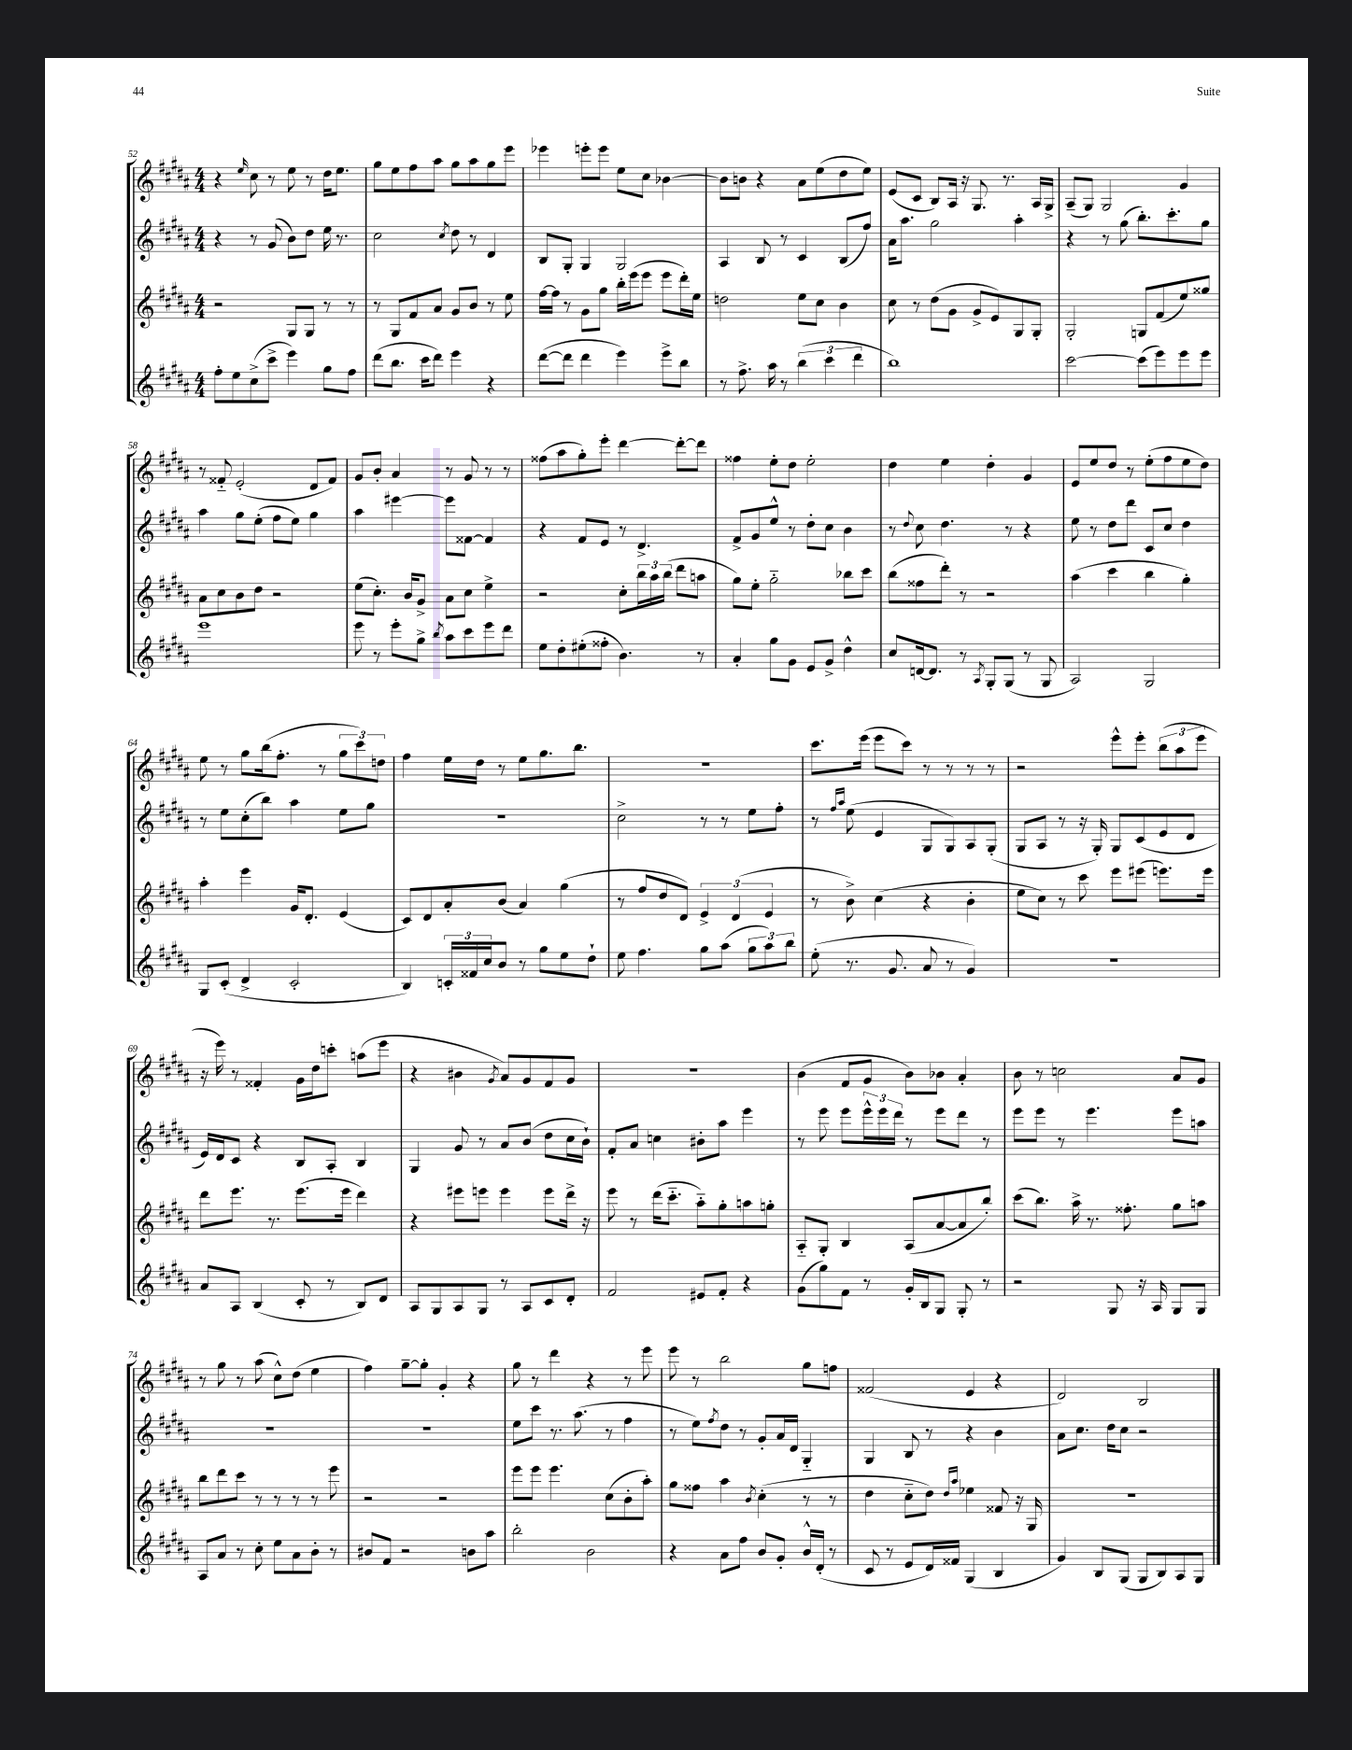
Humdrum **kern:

**kern	**kern	**kern	**kern
*staff4	*staff3	*staff2	*staff1
*clefG2	*clefG2	*clefG2	*clefG2
*k[f#c#g#d#a#]	*k[f#c#g#d#a#]	*k[f#c#g#d#a#]	*k[f#c#g#d#a#]
*M4/4	*M4/4	*M4/4	*M4/4
8ff#'\L	2r	4r	4r
8ee\	.	.	.
.	.	.	16qqee/
(8cc#^\	.	8r	8cc#\
8ccc#^\J	.	(8g#/	8r
4eee\)	8G#/L	8b\L)	8ee\
.	8G#/J	8dd#\J	8r
8gg#\L	8r	16ee\	16dd#\LK
.	.	8.r	8.ee\J
8ff#\J	8r	.	.
=	=	=	=
(8ddd#\L	8r	2cc#\	8gg#\L
8.bb\J	8G#/L	.	8ee\
.	8f#/	.	8ff#\
16ccc#\LK	.	.	.
8ddd#\J)	8a#/J	.	8aa#\J
.	.	8qcc#/	.
4eee\	8g#/L	8dd#\	8gg#\L
.	8b/J	8r	8aa#\
4r	8r	4d#/	8gg#\
.	8ee\	.	8eee\J
=	=	=	=
([8ddd#\L	[16ff#\LL	8B/L	4eee-\
.	16ff#\]JJ	.	.
8ddd#\]J	8r	8G#'/J	.
4ddd#\	8g#\L	4G#/	8eee'\L
.	8gg#\J	.	8eee\J
4eee\)	16bb'\LL	2G#/	8ee\L
.	(16eee\J	.	.
.	8eee\J	.	8cc#\J
8eee^\L	8eee\L	.	[4b-\
8bb\J	16ddd#'\L)	.	.
.	16ee\JJ	.	.
=	=	=	=
8r	2dd\	4A#/	8b-\]L
8.ff#^\	.	.	8b\J
.	.	8B/	4r
16aa#\	.	.	.
8r	.	8r	.
(6bb\	8ee\L	4c#/	8a#\L
.	8cc#\J	.	(8ee\
6ccc#\	.	.	.
.	4b\	(8B/L	8dd#\
6ddd#\	.	.	.
.	.	8ff#/J)	8ee\J)
=	=	=	=
1bb)	8cc#\	16a#\LK	(8e/L
.	.	8.aa#\J	.
.	8r	.	8c#/J
.	(8dd#\L	2gg#\	8B/L)
.	8g#\J	.	16A#/Jk
.	.	.	16r
.	8g#^/L	.	8.G#/
.	8e/)	.	.
.	.	.	8.r
.	8G#/	4aa#'\	.
.	8G#'/J	.	16A#/LL
.	.	.	16G#^/JJ
=	=	=	=
[2ccc#\	2G#'/	4r	(8A#~/L
.	.	.	8G#/J)
.	.	8r	2G#/
.	.	(8gg#\	.
(8ccc#\]L	8G/L	8.bb'\L)	.
8eee\)	(8f#/	.	.
.	.	8.ccc#'\	.
8eee\	8ee/)	.	4g#/
8eee\J	8gg##/J	8gg#\J	.
=	=	=	=
1eee	8a#\L	4aa#\	8r
.	8cc#\	.	8f##'~/
.	8b\	8gg#\L	(2e'/
.	8dd#\J	(8ee'\J	.
.	2r	8ff#\L	.
.	.	8ee\J)	.
.	.	4gg#\	8d#/L
.	.	.	8f##/J)
=	=	=	=
8eee\	(8ee\L	4aa#\	8g#/L
8r	8.cc#'\J)	.	8b'/J
8eee'\L	.	[4eee#\	4a#/
.	16b/LK	.	.
8gg#^\J	8g#^/J	.	.
8qbb/	.	.	.
8aa#\L	8a#\L	8eee#\]L	8r
8ccc#\	8cc#\J	[8f##\J	8g#/
8eee\	4ee^\	4f##/]	8r
8ddd#\J	.	.	8r
=	=	=	=
8ee\L	2r	4r	(8ff##\L
8dd#'\	.	.	8aa#\
(8ee#'\	.	8f#/L	8gg#'\)
8ff##'\J	.	8e/J	8eee'\J
4.b\)	8cc#'\L	8r	[4ddd#\
.	24bb\L	4.d#^/	.
.	24aa#\	.	.
.	(24bb\JJ	.	.
.	8ddd#\L	.	8ddd#'\_L
8r	8aa\J	.	8ddd#\]J
=	=	=	=
4a#'/	8gg#\L)	8f#^/L	4ff##\
.	8ee'\J	8g#/	.
8gg#\L	2gg#'~\	8ee^^/J	8ee'\L
8g#\J	.	8r	8dd#\J
8e/L	.	8dd#'\L	2ee'\
8g#^/J	.	8cc#\J	.
4dd#^^\	8bb-\L	4b\	.
.	8ccc#\J	.	.
=	=	=	=
8cc#/L	(8bb\L	8r	4dd#\
.	.	8qqdd#/	.
[16d/k	8ff##\	8cc#\	.
8.d/]J	.	.	.
.	8ddd#'\J)	4.dd#\	4ee\
8r	8r	.	.
8qA#/	.	.	.
8G#'/L	2r	.	4dd#'\
(8G#/J	.	8r	.
8r	.	4r	4g#/
8G#/	.	.	.
=	=	=	=
2A#/)	(4aa#\	8ee\	8e/L
.	.	8r	8ee/
.	4ccc#\	8dd#\L	8dd#/J
.	.	8ddd#\J	8r
2G#/	4bb\	8c#/L	(8ee'\L
.	.	8cc#/J	8ff#\
.	4gg#'\)	4dd#\	8ee\
.	.	.	8dd#\J)
=	=	=	=
8G#/L	4aa#'\	8r	8ee\
(8c#'/J	.	8ee\L	8r
4d#^/	4eee\	(8cc#'\	8gg#\L
.	.	8bb\J)	(16bb\k
.	.	.	8.ff#'\J
2c#'/	16g#/LK	4aa#\	.
.	8.d#'/J	.	.
.	.	.	8r
.	(4e/	8ee\L	12gg#\L
.	.	.	12ccc#\)
.	.	8gg#\J	.
.	.	.	12dd\J
=	=	=	=
4B/)	8c#/L)	1r	4ff#\
.	8d#/	.	.
24c'/LL	8a#'/	.	16ee\LL
24f##/	.	.	.
.	.	.	16dd#\JJ
24cc#/J	.	.	.
8b/J	(8b/J	.	8r
8r	4a#/)	.	8ee\L
8gg#\L	.	.	8.gg#\
8ee\	(4gg#\	.	.
.	.	.	8.bb\J
8dd#`\J	.	.	.
=	=	=	=
8ee\	8r	2cc#^\	1r
4.ff#\	8ff#/L	.	.
.	8dd#/	.	.
.	8d#/J)	.	.
8gg#\L	6e^/	8r	.
(8aa#\J	.	8r	.
.	(6d#/	.	.
12gg#\L	.	8ee\L	.
12aa#\)	6e/	.	.
.	.	8ff#'\J	.
12bb\J	.	.	.
=	=	=	=
(8ee'\	8r	8r	8.ccc#\L
.	.	16qqff#/LL	.
.	.	16qqaa#/JJ	.
8.r	8b^\)	(8ee\	.
.	.	.	(16eee\Jk
.	(4cc#\	4e/	8eee\L
8.g#/	.	.	.
.	.	.	8ccc#\J)
8a#/	4r	8G#/L	8r
8r	.	8G#/)	8r
4g#/)	4b'\	8A#/	8r
.	.	(8G#'/J	8r
=	=	=	=
1r	8ee\L	8G#/L	2r
.	8cc#\J)	8A#/J	.
.	8r	8r	.
.	8ccc#\	16r	.
.	.	16G#'/)	.
.	8eee\L	8G#/L	8eee^^\L
.	(8eee#\J	(8c#/	8eee'\J
.	8.eee\L)	8e/	(12bb\L
.	.	.	12aa#\
.	.	8d#/J	.
.	.	.	12eee\J
.	16eee\Jk	.	.
=	=	=	=
8a#/L	8ddd#\L	16e/LL)	16r
.	.	16d#/J	16eee\)
8A#/J	8.eee\J	8c#/J	8r
(4B/	.	4r	4f##'/
.	8.r	.	.
8c#'/	(8.eee\L	8B/L	16g#\LL
.	.	.	16dd#\J
8r	.	8A#'/J	8ccc'\J
.	16eee\Jk	.	.
8B/L)	4ddd#\)	4B/	(8aa\L
8d#/J	.	.	8eee\J
=	=	=	=
8A#/L	4r	4G#/	4r
8G#/	.	.	.
8A#/	8eee#\L	8g#/	4b#\
8G#/J	8eee\J	8r	.
.	.	.	8qg#/
8r	4eee\	8a#/L	8a#/L)
8A#/L	.	(8b/J	8g#/
8c#/	8eee\L	8dd#\L	8f#/
8d#'/J	16ddd#^\Jk	16cc#\L	8g#/J
.	16r	16b`\JJ)	.
=	=	=	=
2f#/	8eee\	8f#'/L	1r
.	8r	8a#/J	.
.	(16ddd#\LK	4cc\	.
.	8.ccc#'~\J	.	.
8e#/L	8aa#'~\L)	8b#'\L	.
8f#'/J	8gg#'\	8aa#\J	.
4r	8aa\	4eee\	.
.	8gg'\J	.	.
=	=	=	=
(8g#\L	8A#'~/L	8r	(4b\
8gg#\)	8G#'/J	8eee\	.
8f#\J	4B/	8eee\L	8f#/L
8r	.	24eee^^\L	8g#/J
.	.	24eee\	.
.	.	24ddd#\JJ	.
16g#'/LL	(8A#/L	8r	8b\L)
16B/J	.	.	.
8G#/J	[8a#/	8eee\L	8b-\J
8G#'/	8a#/]	8ddd#\J	4a#'/
8r	8bb'/J)	8r	.
=	=	=	=
2r	(8ccc#\L	8eee\L	8b\
.	8.bb\J)	8eee\J	8r
.	.	8r	2cc\
.	16aa#^\	.	.
.	8.r	4.eee\	.
8G#/	.	.	.
.	8.ff##'\	.	.
16r	.	.	.
16A#/	.	.	.
8G#/L	8gg#\L	8eee\L	8a#/L
8G#/J	8aa\J	8aa\J	8g#/J
=	=	=	=
8A#/L	8bb\L	1r	8r
8a#/J	8ddd#\	.	8gg#\
8r	8ccc#\J	.	8r
8cc#'\	8r	.	(8aa#\
8ee\L	8r	.	8cc#^^\L)
8a#\	8r	.	(8dd#\J
8b'\J	8r	.	4ee\
8r	8eee\	.	.
=	=	=	=
8b#/L	2r	1r	4ff#\)
8f#/J	.	.	.
2r	.	.	[8gg#~\L
.	.	.	8gg#'\]J
.	2r	.	4g#'/
8b\L	.	.	4r
8aa#\J	.	.	.
=	=	=	=
2bb'\	8eee\L	8ee\L	8gg#\
.	8eee\J	8ccc#\J	8r
.	4.eee\	8.r	4ddd#\
.	.	(8.aa#\	.
2b\	.	.	4r
.	(8cc#\L	8r	.
.	8b'\	4ff#\	8r
.	8aa#'\J)	.	8eee\
=	=	=	=
4r	8gg#\L	8r	8eee\
.	8ff##\J	8ee\L)	8r
.	.	8qff#/	.
8a#\L	4aa#\	8dd#\J	2bb\
8ff#\J	.	8r	.
.	8qb/	.	.
8b/L	(4cc#'\	8g#'/L	.
8g#'/J	.	16a#/L	.
.	.	16d#/JJ	.
16b^^/LL	8r	4G#'~/	8gg#\L
(16d#'/JJ	.	.	.
8r	8r	.	8ff\J
=	=	=	=
8c#/	4dd#\	4G#/	(2f##/
8r	.	.	.
8e/L	8cc#'~\L	8B/	.
16d#/L)	8dd#\J)	8r	.
16f##/JJ	.	.	.
.	16qqdd#/LL	.	.
.	16qqaa#/JJ	.	.
(4G#/	4ee-\	4r	4e/
4B/	8f##/	4b\	4r
.	16r	.	.
.	16G#/	.	.
=	=	=	=
4g#/)	1r	8a#\L	2d#/)
.	.	8.cc#\J	.
8B/L	.	.	.
.	.	16dd#\LK	.
(8G#/J	.	8cc#\J	.
8G#/L	.	2r	2B/
8B/)	.	.	.
8A#/	.	.	.
8G#/J	.	.	.
==	==	==	==
*-	*-	*-	*-
